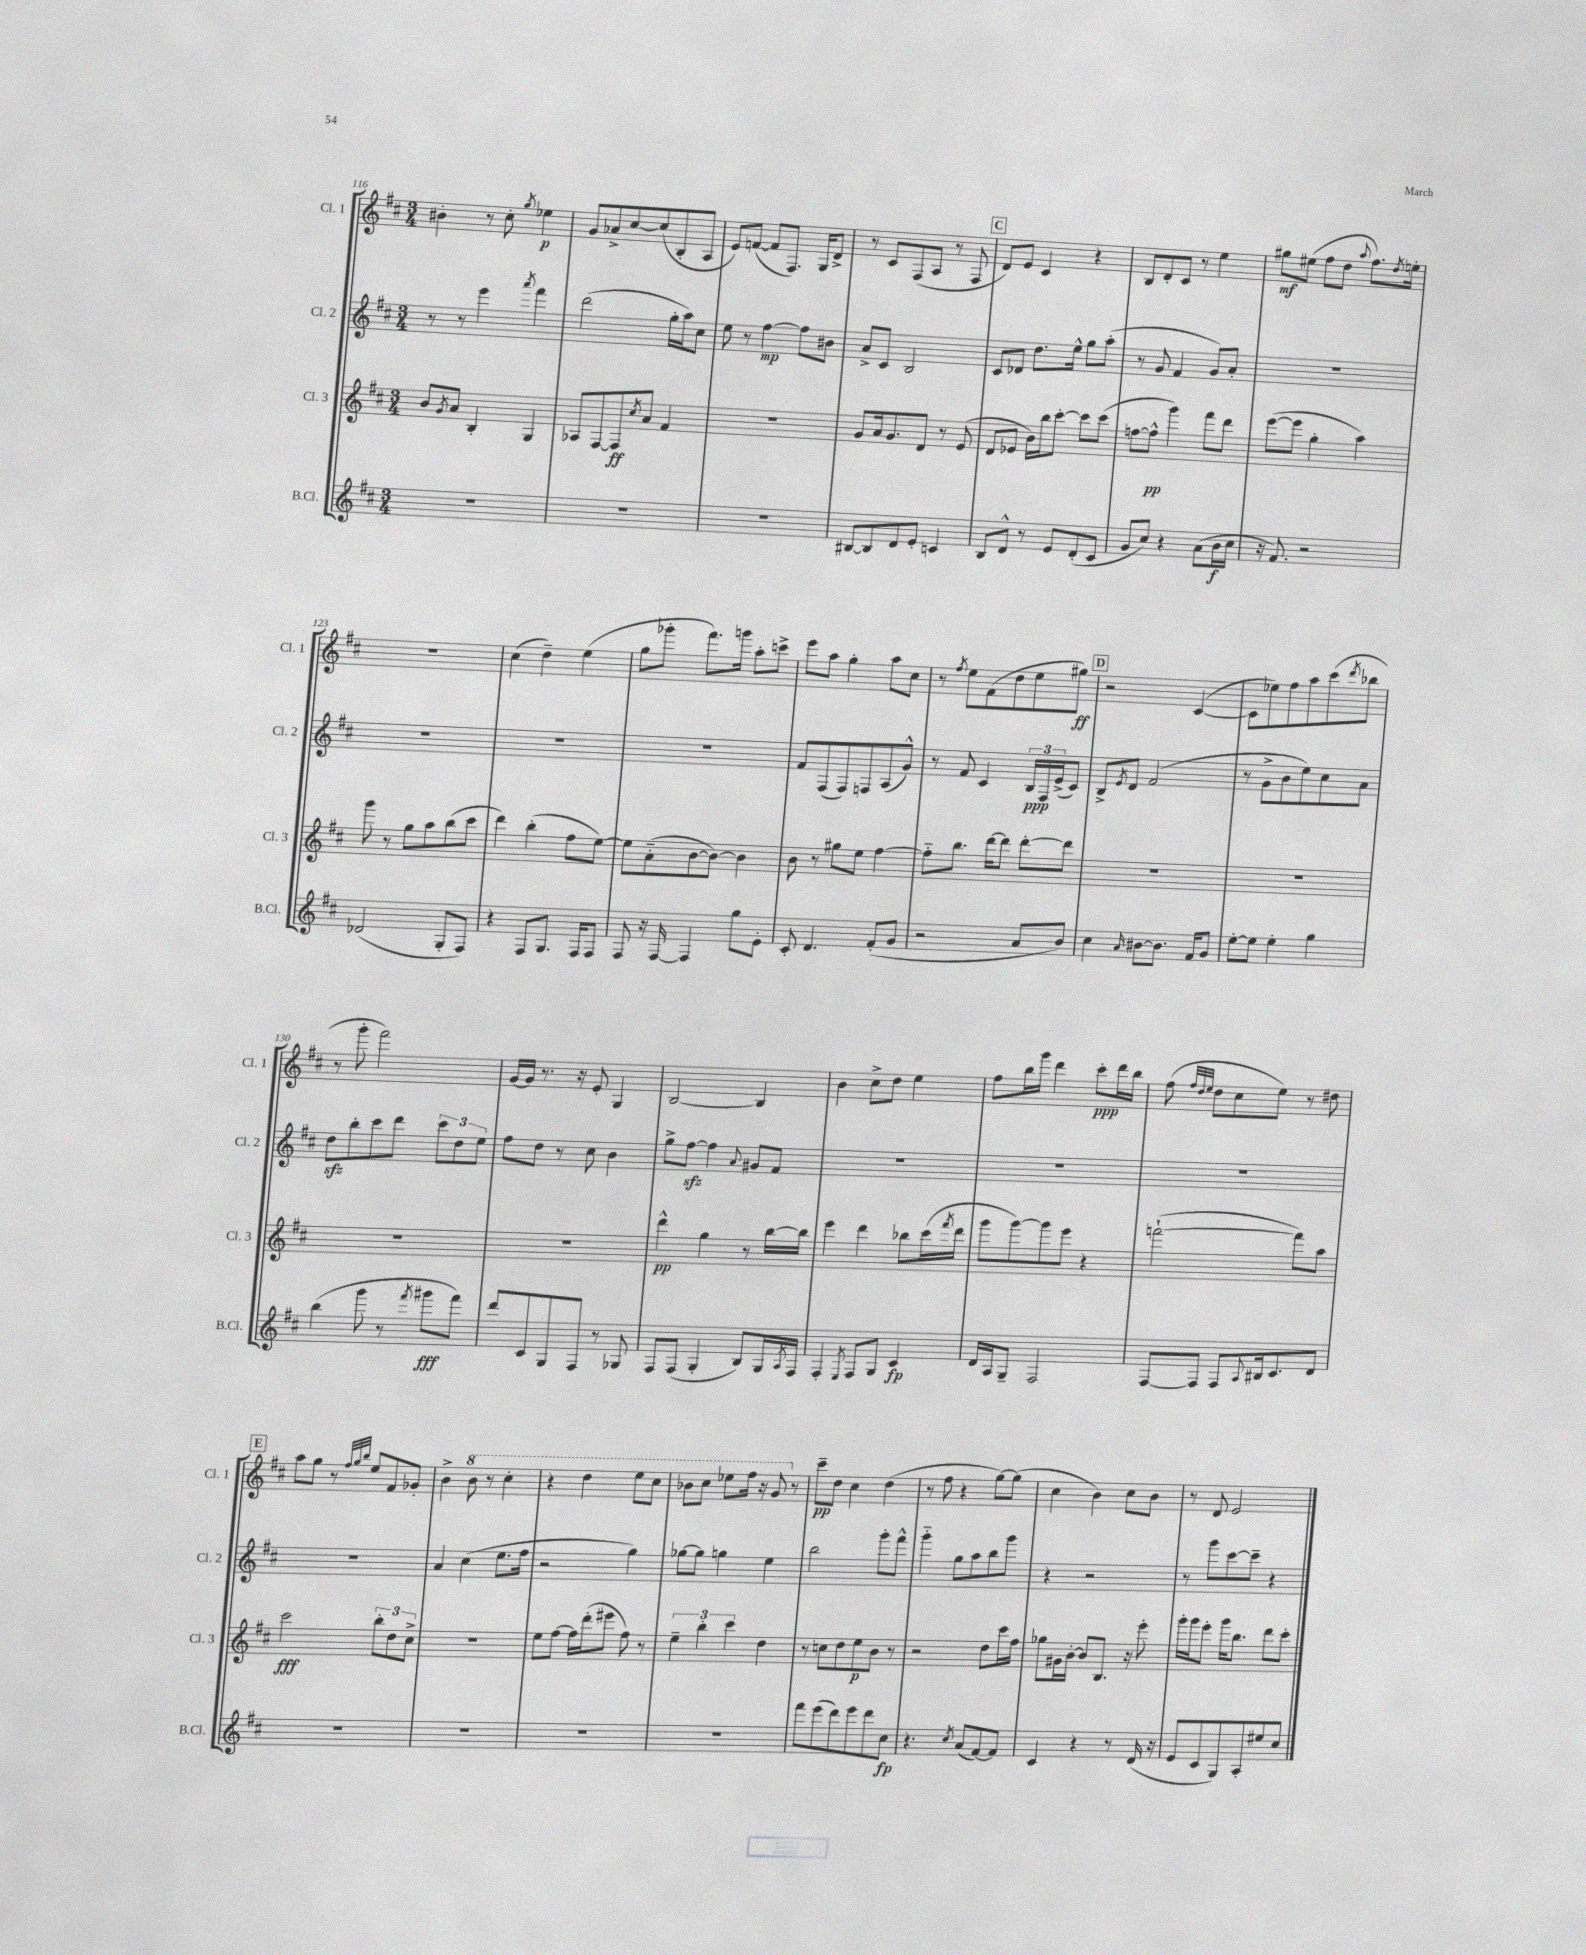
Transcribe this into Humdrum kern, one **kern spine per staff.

**kern	**kern	**kern	**kern
*staff4	*staff3	*staff2	*staff1
*clefG2	*clefG2	*clefG2	*clefG2
*k[f#c#]	*k[f#c#]	*k[f#c#]	*k[f#c#]
*M3/4	*M3/4	*M3/4	*M3/4
2.r	8b/L	8r	4b#'\
.	8qg/	.	.
.	8a/J	8r	.
.	4B'/	4eee\	8r
.	.	.	8cc#'\
.	.	8qaaa/	8qgg/
.	4G/	4fff#\	4ee-\
=	=	=	=
2.r	8A-/L	(2ddd\	8g/L
.	[8F#/	.	8a-^/
.	8F#/]	.	[8cc#/
.	8qcc#/	.	.
.	8a/J	.	(8cc#/]
.	4f#/	16gg'\LL	8B'/
.	.	16aa\J)	.
.	.	8cc#\J	8A/J
=	=	=	=
2.r	2.r	8ee\	8e/L)
.	.	8r	([8f/J
.	.	[4ff#\	8f/]L
.	.	.	8.F#/J)
.	.	8ff#\]L	.
.	.	.	16G/LK
.	.	8b#\J	8d^/J
=	=	=	=
[8B#/L	8g/L	8a^/L	8r
8B#/]	16a/k	8c#/J	8c#/L
.	8.g/	.	.
8d/	.	2B/	(8F#/
8e'/J	8d/J	.	8A/J
4c/	8r	.	8r
.	(8e/	.	8F#/
=	=	=	=
8B/L	8d/L	8c#/L	8d/L)
8d^^/J	8e-/J	8d-/J	8e/J
8r	16b\LL)	8.dd\L	4c#/
.	16bb\J	.	.
8e/L	[8ccc#'\J	.	.
.	.	16ee^^\Jk	.
(8d'/	8ccc#\]L	8gg\L	4r
8c#/J	(8ccc#\J	(8aa'\J	.
=	=	=	=
8g/L	[8ff\L	8r	8B/L
8cc#/J)	8ff^^\]J	8g/	8d'/
4r	4ggg\)	4f#/	8c#/J
.	.	.	8r
(8a\L	8fff#\L	8g/L)	4ee\
16b\L	8ddd\J	8a'/J	.
16cc#\JJ	.	.	.
=	=	=	=
16r	([8eee\L	2.r	8gg#\L
8.f#/)	.	.	.
.	8eee\]J	.	(8ee#\J
2r	4gg'\	.	8ff#\L
.	.	.	8dd\J
.	.	.	8qqaa/
.	4aa\)	.	8.ff#\L)
.	.	.	8qdd/
.	.	.	16ee'\Jk
=	=	=	=
(2d-/	8ggg\	2.r	2.r
.	8r	.	.
.	8gg\L	.	.
.	8aa\	.	.
8G'/L	(8bb\	.	.
8F#/J)	8ccc#\J	.	.
=	=	=	=
4r	4ddd\)	2.r	(4cc#\
8F#/L	(4bb'\	.	4dd~\)
8.G/J	.	.	.
.	8ff#\L	.	(4ee\
16F#/LK	.	.	.
8F#/J	[8ee\J)	.	.
=	=	=	=
8F#/	8ee\]L	2.r	8gg\L
16r	(8a'~\	.	8ggg-'\J
[16F#/	.	.	.
4F#/]	[8b\	.	8.fff#\L)
.	8b\_J)	.	.
.	.	.	16ggg\Jk
8gg\L	4b\]	.	8aa'\L
8e'\J	.	.	8ccc^\J
=	=	=	=
8c#'/	8b\	8f#/L	8eee\L
4.d/	8r	(8F#/	8aa\J
.	8gg#\L	8F#/)	4gg'\
.	8ee\J	8F/	.
(8f#'/L	[4ff#\	(8A/	8aa\L
8g/J	.	8g^^/J)	8cc#\J
=	=	=	=
2r	8ff#'~\]L	8r	8r
.	.	.	8qff#/
.	8.bb\J	8f#/	8ee\L
.	.	4c#/	(8f#\
.	[16ddd\LK	.	.
.	8ddd\]J	.	8dd\
8a/L	[8ddd'\L	24B/LL	8ee\
.	.	24F#/	.
.	.	(24e^/J	.
8b/J)	8ddd\]J	8c#/J)	8gg#\J)
=	=	=	=
4cc#\	2.r	8B^/L	2r
.	.	8qe/	.
.	.	8d/J	.
16qqa/	.	.	.
[8b#\L	.	(2f#/	.
8.b#\]J	.	.	.
.	.	.	([4c#/
16f#/LK	.	.	.
8g/J	.	.	.
=	=	=	=
[8ee'\L	2.r	8r	8c#\]L
8ee\]J	.	8g^\L	8ee-\)
4ee'\	.	8b\	8ff#\
.	.	8ee\)	8aa\
4gg\	.	8cc#\	(8ccc#\
.	.	.	8qddd/
.	.	8a\J	8bb-\J
=	=	=	=
(4bb\	2.r	8dd\L	8r
.	.	8bb'\	8ggg'\
8ggg\	.	8ccc#\	2fff#\)
8r	.	8ddd\J	.
8qfff#/	.	.	.
8ggg#\L	.	12ccc#\L	.
.	.	12dd\	.
8fff#\J)	.	.	.
.	.	12ee\J	.
=	=	=	=
8ddd/L	2.r	8ff#\L	[16g/LL
.	.	.	16g/]JJ
8c#/	.	8dd\J	8.r
8G/	.	8r	.
.	.	.	16r
8F#/J	.	8cc#\	8e'/
8r	.	4b\	4G/
8G-/	.	.	.
=	=	=	=
8F#/L	4ddd^^\	8gg^\L	[2B/
(8F#/J	.	[8ff#\J	.
4G'/	4gg\	4ff#\]	.
.	.	8qqa/	.
8B/L)	8r	8g#/L	4B/]
16G/L	[16bb\LL	8f#/J	.
8qA/	.	.	.
16F#/JJ	16bb\]JJ	.	.
=	=	=	=
4F#'/	4eee\	2.r	4b\
8qE/	.	.	.
8F#/L	4ddd\	.	8cc#^\L
8G/J	.	.	8dd\J
4c#/	8bb-\L	.	4ee\
.	(16ccc#\L	.	.
.	8qfff#/	.	.
.	16ddd\JJ	.	.
=	=	=	=
16d/LL	8ggg\L	2.r	8ff#\L
16A/J	.	.	.
8G~/J	[8ggg\)	.	16bb\L
.	.	.	16ggg\JJ
2F#/	8ggg\]	.	4ddd\
.	8eee\J	.	.
.	4r	.	8ccc#'\L
.	.	.	16ddd\L
.	.	.	16bb\JJ
=	=	=	=
[8F#/L	([2fff`\	2.r	(8ff#\
.	.	.	32qqff#/LLL
.	.	.	32qqdd/
.	.	.	32qqee/JJJ
8F#/]J	.	.	8dd\L
8F#/L	.	.	8cc#\
8qqA/	.	.	.
16B#/k	.	.	8ee\J)
8.c#/	.	.	.
.	8fff\]L)	.	8r
8d/J	8aa\J	.	8dd#\
=	=	=	=
2.r	2ccc#\	2.r	8aa\L
.	.	.	8gg\J
.	.	.	8r
.	.	.	32qqff#/LLL
.	.	.	32qqgg/
.	.	.	32qqbb/JJJ
.	.	.	8ee/L
.	12bb'\L	.	8f#/
.	12dd\	.	.
.	.	.	8g-'/J
.	12cc#^\J	.	.
=	=	=	=
2.r	2.r	4a/	4b^\
.	.	(4cc#\	8bb\
.	.	.	8r
.	.	8.ee\L	4ccc#'\
.	.	16ff#\Jk	.
=	=	=	=
2.r	8ee\L	2r	4r
.	[8ff#\J	.	.
.	16ff#\]LL	.	4ddd\
.	(16ddd'\J	.	.
.	8eee#\J	.	.
.	8ff#\)	4gg\)	8eee\L
.	8r	.	8ccc#\J
=	=	=	=
2.r	6ee~\	[8gg-\L	8bb-\L
.	.	8gg-\]J	8ccc#\J
.	6bb'\	.	.
.	.	4gg\	8eee-\L
.	6ccc#\	.	.
.	.	.	16fff#\Jk
.	.	.	16r
.	4dd\	4ee\	8gg/
.	.	.	8r
=	=	=	=
8fff#\L	8r	2bb\	8ccc#~\L
(8eee\	8cc\L	.	8dd\J
8ddd\)	8dd\	.	4cc#\
8eee\	8ee\	.	.
8ddd\	8b\J	8ggg'\L	(4dd\
8cc#\J	8r	8fff#^^\J	.
=	=	=	=
4.r	2r	4ggg'~\	8r
.	.	.	8ff#\
.	.	8gg\L	4r
8qcc#/	.	.	.
(8a/L	.	8aa\	.
[8f#/)	8dd\L	8bb\	[8gg\L)
8f#/]J	16ccc#\L	8ggg\J	(8gg\]J
.	16ff#\JJ	.	.
=	=	=	=
4c#/	8gg-\L	4r	4cc#\
.	16g#\L	.	.
.	[16b'\JJ	.	.
4r	8b/]L	2r	4b\)
.	8.B/J	.	.
8r	.	.	8cc#\L
.	16r	.	.
(16d/	8eee'\	.	8b\J
16r	.	.	.
=	=	=	=
8e/L	16ggg'\LL	8r	8r
.	16ggg\J	.	.
8c#/	8eee'\J	8ggg\L	8d/
8G/)	16ggg\LK	[8ccc#\	2e/
.	8.bb\J	.	.
8A'/	.	8ccc#~\]J	.
8ee#/	8ddd\L	4r	.
8cc#/J	8ccc#'\J	.	.
==	==	==	==
*-	*-	*-	*-
